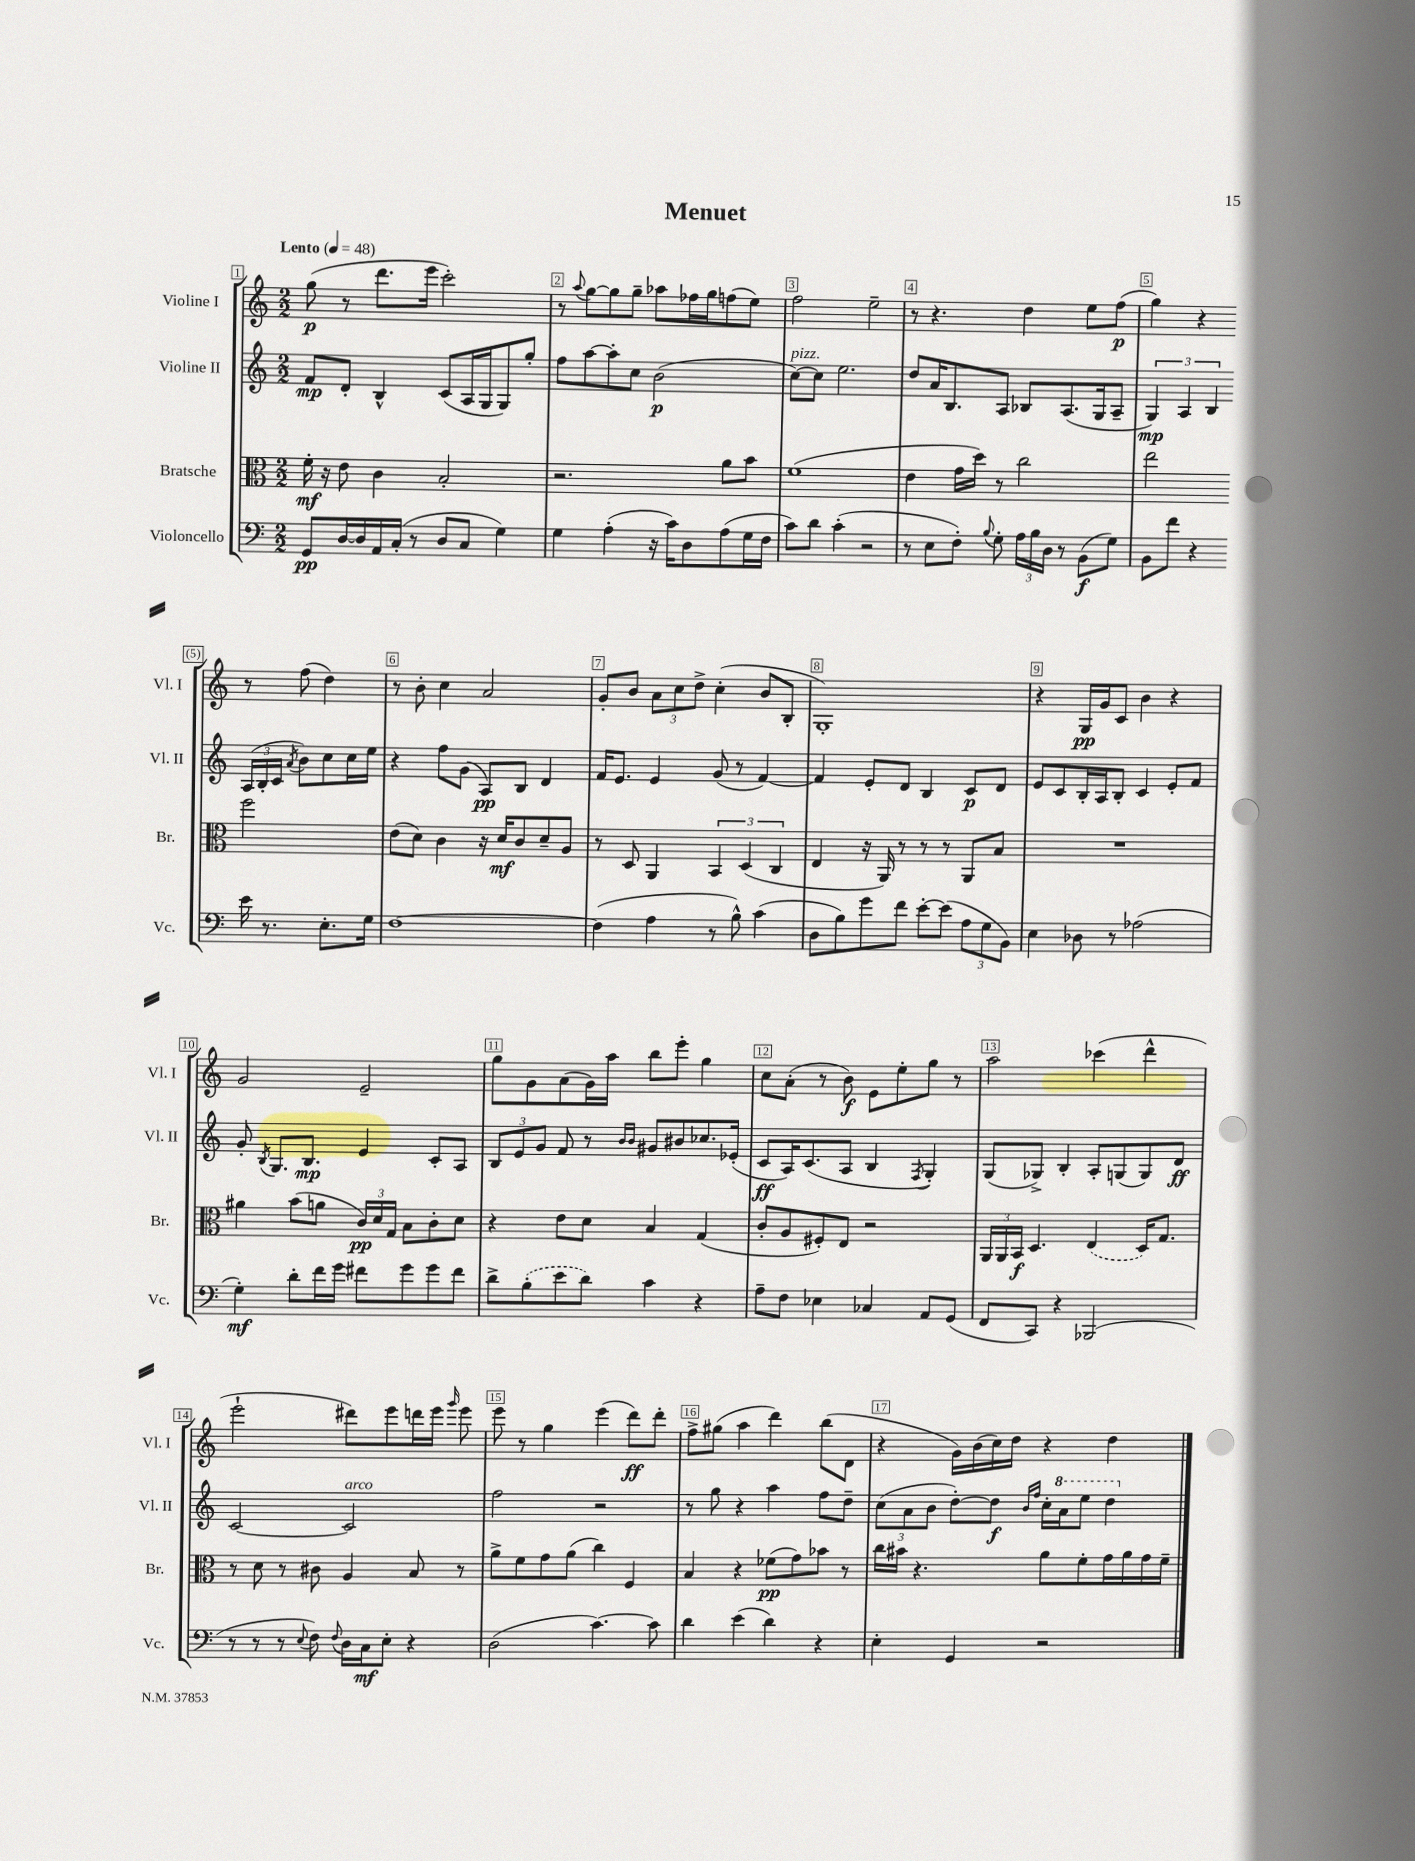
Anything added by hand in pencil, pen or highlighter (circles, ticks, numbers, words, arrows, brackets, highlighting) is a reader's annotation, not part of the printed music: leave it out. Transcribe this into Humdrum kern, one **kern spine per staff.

**kern	**kern	**kern	**kern
*staff4	*staff3	*staff2	*staff1
*clefF4	*clefC3	*clefG2	*clefG2
*k[]	*k[]	*k[]	*k[]
*M2/2	*M2/2	*M2/2	*M2/2
*MM48	*MM48	*MM48	*MM48
8GG	16f'	8f	(8gg
.	16r	.	.
[16D	8e	8d'	8r
16D]	.	.	.
16AA	4c	4B^^	8.ddd
(16C'	.	.	.
8r	.	.	.
.	.	.	16eee
8D	2B'	(8c	2ccc')
8C	.	16A	.
.	.	16G	.
4G)	.	8G)	.
.	.	8gg'	.
=	=	=	=
4G	2.r	8ff	8r
.	.	.	8qqaa
.	.	[8aa	[8gg
(4A'	.	8aa']	8gg]
.	.	8cc	8gg~
16r	.	(2b	8aa-
16c)	.	.	.
8D	.	.	16ff-
.	.	.	16gg
(8A	8a	.	(8ff
16G	8b	.	8ee)
16F	.	.	.
=	=	=	=
8c)	(1f	[8cc)	2ff
8d	.	8cc]	.
(4c'	.	2.ee	.
2r	.	.	2ee~
=	=	=	=
8r	4e	8dd	8r
8E	.	16a	4.r
.	.	8.B	.
8F')	16g	.	.
.	16dd)	.	.
8qqB	.	.	.
8G'	8r	8A	.
24A	2cc	8B-	4dd
24B	.	.	.
24D	.	.	.
8r	.	(8.A	.
(8BB	.	.	8ee
.	.	16G	.
8G)	.	8A~	(8ff
=	=	=	=
8BB	2ee	6G)	4gg)
8f	.	.	.
.	.	6A	.
4r	.	.	4r
.	.	6B	.
16e	2ff	(24A	8r
.	.	24B'	.
8.r	.	.	.
.	.	24c	.
.	.	8qa	.
.	.	8b)	(8ff
8.E'	.	8cc	4dd)
.	.	16cc	.
16G	.	16ee	.
=	=	=	=
[1F	(8e	4r	8r
.	8d)	.	8b'
.	4c	8ff	4cc
.	.	(8g	.
.	16r	8A)	2a
.	16d	.	.
.	8c	8B	.
.	8d~	4d	.
.	8A	.	.
=	=	=	=
(4F]	8r	16f	8g'
.	.	8.e	.
.	8D	.	8b
4A	4AA	4e	12a
.	.	.	12cc
.	.	.	12dd^
8r	6BB	(8g	(4cc'
8B^^)	.	8r	.
.	(6D	.	.
(4c	.	[4f)	8b
.	6C	.	.
.	.	.	8B'
=	=	=	=
8D	4E	4f]	1G')
8B)	.	.	.
8g	16r	8e'	.
.	16AA)	.	.
8f	8r	8d	.
[8e'	8r	4B	.
(8e]	8r	.	.
12A	8AA	8c	.
12G	.	.	.
.	8B	8d	.
12BB)	.	.	.
=	=	=	=
4E	1r	8e	4r
.	.	8c	.
8D-	.	16B'	16G
.	.	16A	16g
8r	.	8B'	8c
(2A-	.	4c	4b
.	.	8e'	4r
.	.	8f	.
=	=	=	=
4G')	4a#	8g'	2g
.	.	8qB	.
.	.	8.G	.
8d'	(8b	.	.
.	.	8.B	.
16f	8a	.	.
16g	.	.	.
8f#	24c)	4e	2e~
.	24d	.	.
.	24G	.	.
8g	8B	.	.
8g	8c'	8c'	.
8f#	8d	8A	.
=	=	=	=
8d^	4r	12B	8gg
.	.	12e	.
(8B'	.	.	8g
.	.	12g	.
8e	8e	8f	(8a
8d)	8d	8r	16g)
.	.	.	16aa
.	.	16qqb	.
.	.	16qqb	.
4c	4B	8g#	8bb
.	.	8b#	8eee'
4r	(4G	8.cc-	4gg
.	.	(16e-'	.
=	=	=	=
8A~	8c'	8c	8cc
8F	8A	16A)	(8a'
.	.	(8.c	.
4E-	8F#')	.	8r
.	8E	8A	8b)
4C-	2r	4B	8e
.	.	.	8ee'
.	.	8qF	.
8AA	.	4G')	8gg
(8GG	.	.	8r
=	=	=	=
8FF	24AA	(8G	2aa
.	24AA	.	.
.	24BB	.	.
8CC)	4.D	8G-^)	.
4r	.	4B'	.
(2BBB-	(4E	8A'	(4ccc-
.	.	(8G	.
.	16D)	8G)	4ddd^^
.	8.G	.	.
.	.	8d	.
=	=	=	=
8r	8r	[2c	2eee`
8r	8d	.	.
8r	8r	.	.
8qqE	.	.	.
8F)	8c#	.	.
8qqF	.	.	.
16D	4A	2c]	8ddd#)
16C	.	.	.
8E'	.	.	8eee
4r	8B	.	16ddd
.	.	.	16eee
.	.	.	16qqggg
.	8r	.	8eee
=	=	=	=
(2D	8a^	2ff	8eee
.	8f	.	8r
.	8g	.	4gg
.	(8a	.	.
[4.c)	4cc)	2r	(4eee
.	4F	.	8ddd)
8c]	.	.	8ddd'
=	=	=	=
4d	4B	8r	8ff^
.	.	8gg	(8gg#
(4e	4r	4r	4aa
4d)	(8f-	4aa	4ddd)
.	8g)	.	.
4r	8b-	8ff	(8bb
.	8r	8dd~	8d
=	=	=	=
4E'	16cc	(12cc	4r
.	16b#	.	.
.	.	12a	.
.	4.r	.	.
.	.	12b	.
4GG	.	[8dd')	16g)
.	.	.	(16b
.	.	8dd]	16cc)
.	.	.	16dd
.	.	16qqb	.
.	.	16qqff	.
2r	8a	16cc'	4r
.	.	16aa	.
.	8f'	8eee	.
.	16g	4ddd	4dd
.	16a	.	.
.	16g	.	.
.	16f~	.	.
==	==	==	==
*-	*-	*-	*-
